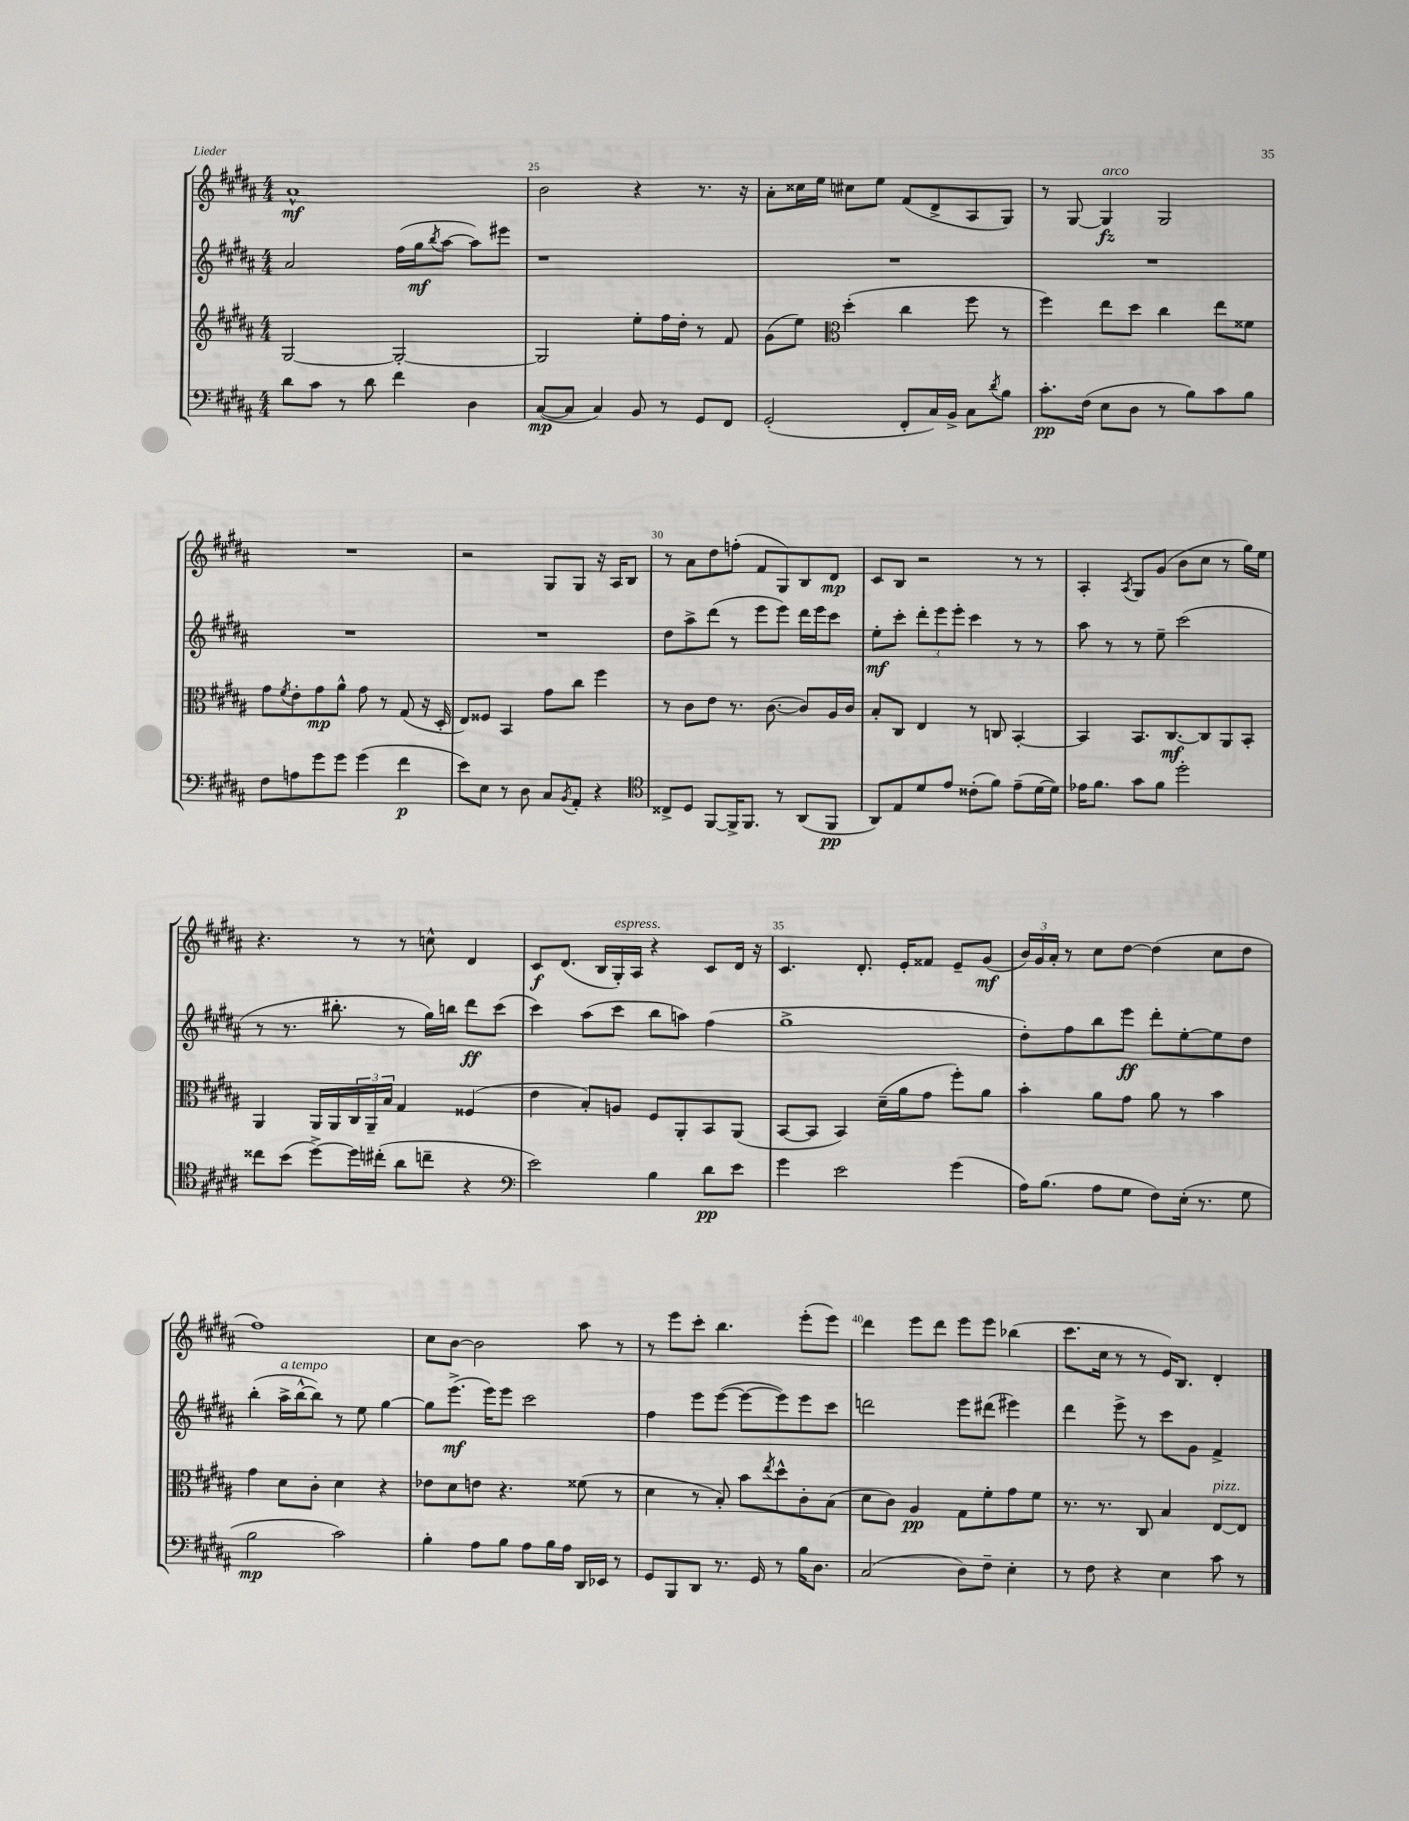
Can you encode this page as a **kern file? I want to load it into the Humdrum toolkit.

**kern	**kern	**kern	**kern
*staff4	*staff3	*staff2	*staff1
*clefF4	*clefG2	*clefG2	*clefG2
*k[f#c#g#d#a#]	*k[f#c#g#d#a#]	*k[f#c#g#d#a#]	*k[f#c#g#d#a#]
*M4/4	*M4/4	*M4/4	*M4/4
8d#	[2G#	2a#	1a#^^
8c#	.	.	.
8r	.	.	.
8d#	.	.	.
4f#	2G#'_	(16ff#	.
.	.	16gg#	.
.	.	8qbb	.
.	.	[8aa#	.
4D#	.	8aa#])	.
.	.	8eee#	.
=	=	=	=
([8C#	2G#]	1r	2b
8C#]	.	.	.
4C#)	.	.	.
8BB	8ee'	.	4r
8r	16ff#	.	.
.	16dd#'	.	.
8GG#	8r	.	8.r
8FF#	8f#	.	.
.	.	.	16r
=	=	=	=
(2GG#'	(8g#	1r	8a#'
.	8ee)	.	16cc##
.	.	.	16ee
*	*clefC3	*	*
.	(4dd#'	.	8cc#
.	.	.	8ee
8FF#'	4cc#	.	(8f#
16C#)	.	.	8d#^
16BB^	.	.	.
8C#	8ff#	.	8A#
8qd#	.	.	.
8B	8r	.	8G#)
=	=	=	=
8.c#'	4ff#)	1r	8r
.	.	.	[8G#
(16F#	.	.	.
8E	8ee	.	4G#]
8D#	8dd#	.	.
8r	4cc#	.	2G#
8B)	.	.	.
8c#	8ee	.	.
8B	8f##	.	.
=	=	=	=
8F#	8g#	1r	1r
.	8qf#	.	.
8A	8e'	.	.
8g#	8g#	.	.
8g#	8a#^^	.	.
(4g#	8g#	.	.
.	8r	.	.
4f#	(8G#	.	.
.	16r	.	.
.	16D#'	.	.
=	=	=	=
8e)	8E)	1r	2r
8E	8F##	.	.
8r	4BB	.	.
8D#	.	.	.
8C#	8g#	.	8G#
8qBB	.	.	.
8AA#'	8cc#	.	8G#
4r	4ff#	.	16r
.	.	.	16A#
.	.	.	8B
=	=	=	=
*clefC4	*	*	*
8C##^	8r	8dd#	8r
8D#	8c#	8aa#^	8a#
[8FF#	8e	(8ddd#	8dd#
16FF#^]	8.r	8r	(8ff'
8.FF#	.	.	.
.	.	8eee	8f#
.	([8.c#	.	.
8r	.	8eee)	8G#)
(8AA#	8c#])	16ddd#	8B
.	.	16eee	.
8FF#	16A#	8ccc#	8d#
.	16c#	.	.
=	=	=	=
8AA#)	8B'	8ee'	8c#
8E	8C#	8ccc#'	8B
8d#	4E	12ddd#'	2r
.	.	12eee	.
8e	.	.	.
.	.	12eee'	.
(8c##'	8r	4ccc#	.
8f#)	8C	.	.
(8e~	[4BB'	8r	8r
[16d#	.	8r	8r
16d#])	.	.	.
=	=	=	=
16e-	4BB]	8aa#	4A#'
8.f#	.	.	.
.	.	8r	.
.	.	.	8qA#
8g#	8.BB	8r	8G#
8f#	.	8ee~	(8g#
.	[8.C#	.	.
2dd#'	.	(2ccc#	8b
.	8C#]	.	8cc#
.	8AA#	.	8r
.	8BB'	.	16gg#)
.	.	.	16ee
=	=	=	=
8cc##	4AA#	8r	4.r
(8b	.	8.r	.
[8dd#^)	16AA#	.	.
.	16AA#	8.bb#'	.
16dd#]	24C#	.	8r
.	24AA#~	.	.
(16cc#'	.	.	.
.	24B	.	.
8a#	4G#	8r	8r
8cc~	.	16gg#)	8cc^^
.	.	16bb	.
4r	(4F##	8ddd#	4d#
.	.	(8ccc#	.
=	=	=	=
*clefF4	*	*	*
2e)	4e	4ccc#)	8c#
.	.	.	(8.d#
.	8B')	(8aa#	.
.	.	.	16B
.	8A	8ccc#	16G#')
.	.	.	16A#
4B	8F#	8bb	4r
.	8AA#'	8aa)	.
8d#	8BB	(4ff#	8c#
8e	(8AA#	.	16d#
.	.	.	16r
=	=	=	=
4g#	[8BB	1gg#^	4.c#
.	8BB]	.	.
2e	4BB)	.	.
.	.	.	8.d#'
.	(16d#~	.	.
.	16a#	.	16e'
.	8g#	.	8f##
(4g#	8ff#')	.	8e~
.	8a#	.	(8g#
=	=	=	=
16A#)	4b'	8dd#')	24b)
.	.	.	24g#
(8.B	.	.	.
.	.	.	24a#'
.	.	8ff#	8r
8A#	8a#	8bb	8cc#
8G#	8g#	8eee	[8dd#
8F#)	8a#	8ddd#'	(4dd#]
(16E'	8r	[8ee'	.
8.r	.	.	.
.	4b	8ee]	8cc#
8G#	.	8dd#	8dd#
=	=	=	=
2B	4g#	(4bb'	1ff#)
.	8d#	16aa#^	.
.	.	[16bb^^	.
.	8c#'	8bb])	.
2c#)	4d#	8r	.
.	.	8ee	.
.	4r	[4gg#	.
=	=	=	=
4B'	8e-	8gg#]	8cc#
.	8d#	(8.eee^	[8b
8A#	8e	.	2b]
.	.	16eee)	.
8B	4.r	8eee	.
8A#	.	2ccc#	.
16B	.	.	.
16A#	.	.	.
16DD#	(8f##	.	8aa#
16EE-	.	.	.
8r	8r	.	8r
=	=	=	=
8GG#	4d#	4ff#	8r
8BBB	.	.	8eee
8DD#	8r	8eee	8ccc#'
8.r	8B')	([8eee	4.bb
.	8b	8eee_	.
16GG#	.	.	.
.	8qee	.	.
8r	8dd#^^	8eee])	.
16B	8c#'	8eee	(8eee'
8.D#	.	.	.
.	(8B	8ccc#	8eee)
=	=	=	=
(2C#	8d#	2ddd	4ddd#
.	8c#)	.	.
.	4A#	.	8eee
.	.	.	8ddd#
8D#)	8G#	8eee	8eee
8F#~	8f#'	(8ddd#	8eee
4E'	8g#	4eee#)	(4bb-
.	8f#	.	.
=	=	=	=
8r	8.r	4ddd#	8.ccc#
8F#	.	.	.
.	8.r	.	16cc#
4r	.	8eee^	8r
.	8C#	8r	8r
4E	4B	8ccc#	16e)
.	.	.	8.B
.	.	8g#	.
8c#	[8E	4f#^	4d#'
8r	8E]	.	.
==	==	==	==
*-	*-	*-	*-
